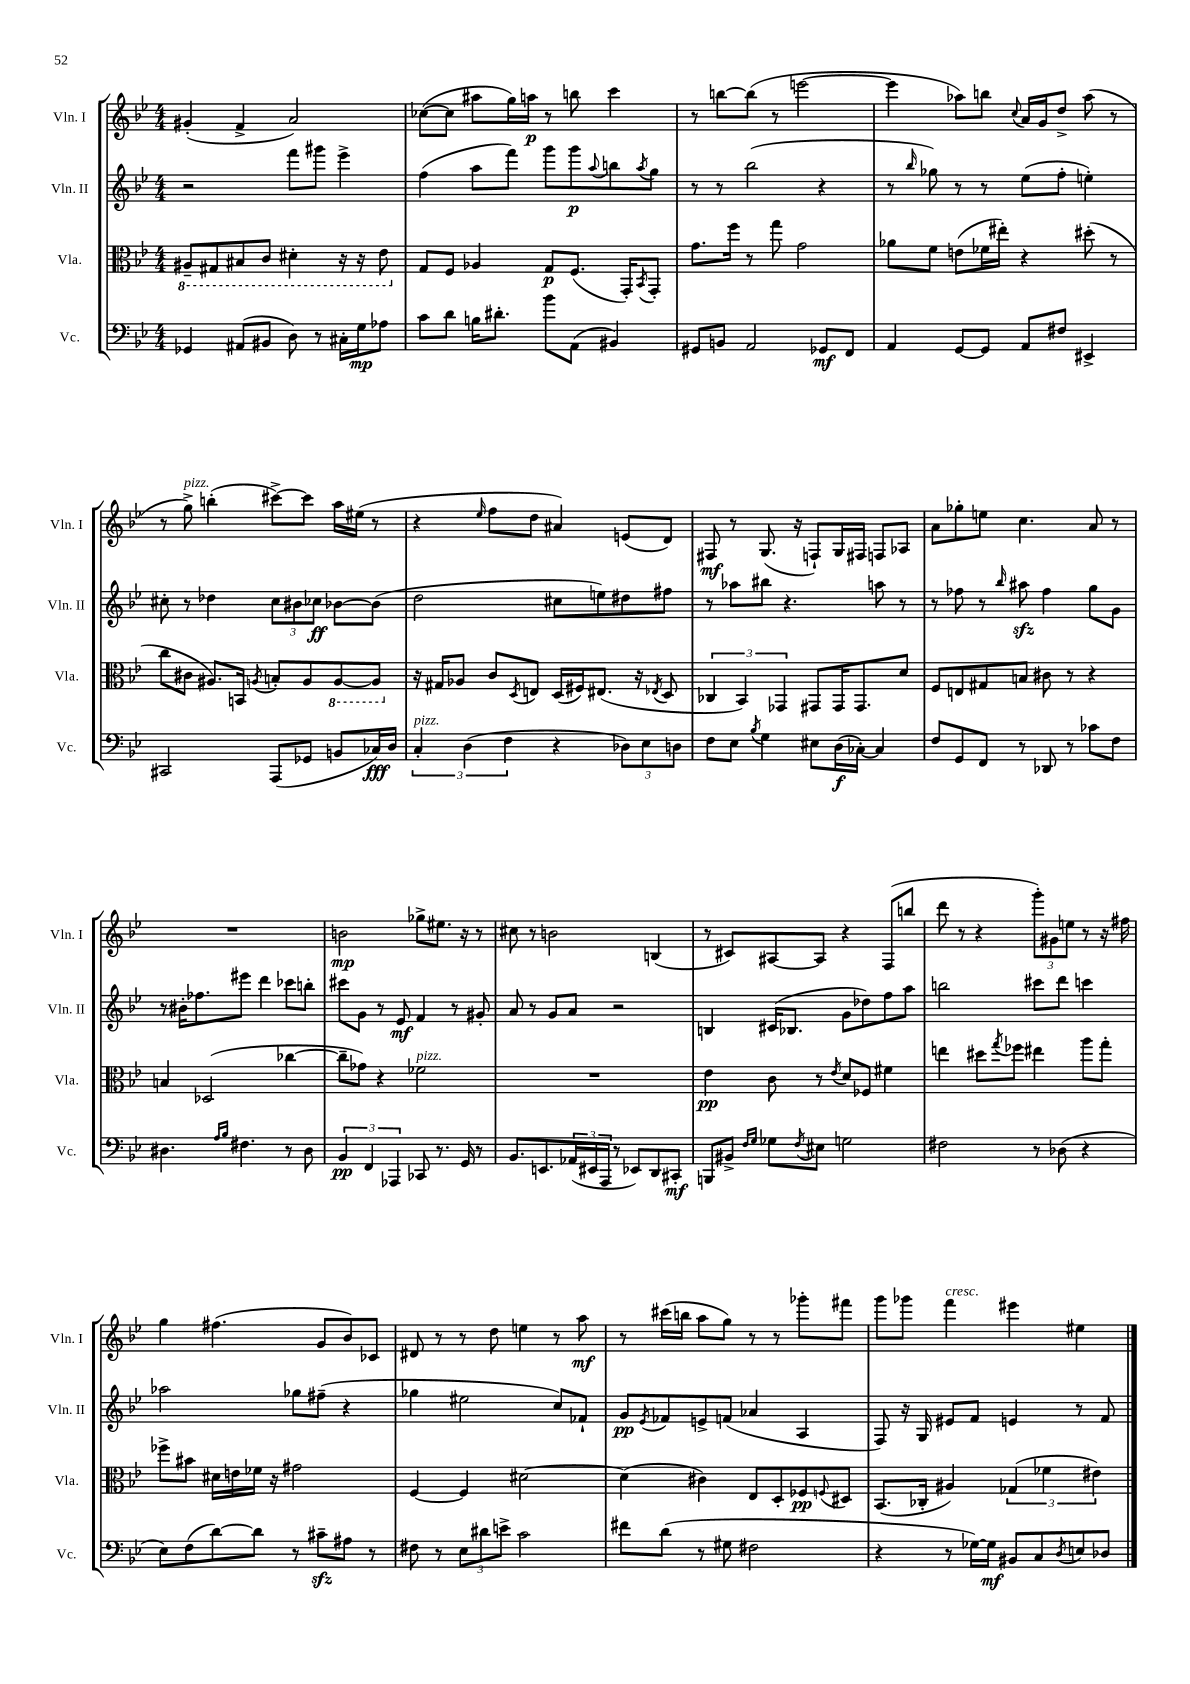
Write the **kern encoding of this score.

**kern	**dynam	**kern	**dynam	**kern	**dynam	**kern	**dynam
*part4	*part4	*part3	*part3	*part2	*part2	*part1	*part1
*staff4	*staff4	*staff3	*staff3	*staff2	*staff2	*staff1	*staff1
*I"Vc.	*	*I"Vla.	*	*I"Vln. II	*	*I"Vln. I	*
*I'Vc.	*	*I'Vla.	*	*I'Vln. II	*	*I'Vln. I	*
*clefF4	*	*clefC3	*	*clefG2	*	*clefG2	*
*k[b-e-]	*	*k[b-e-]	*	*k[b-e-]	*	*k[b-e-]	*
*M4/4	*	*M4/4	*	*M4/4	*	*M4/4	*
*	*	*8ba	*	*	*	*	*
=23	=23	=23	=23	=23	=23	=23	=23
4GG-X/	.	8AA#X~/L	.	2r	.	(4g#X'/	.
.	.	8GG#X/	.	.	.	.	.
(8AA#X/L	.	8BB#X/	.	.	.	4f^/	.
8BB#X/J	.	8C/J	.	.	.	.	.
8D\)	.	4D#X'\	.	8fff\L	.	2a/)	.
8r	.	.	.	8ggg#X\J	.	.	.
16C#X'\LL	.	16r	.	4eee-^\	.	.	.
16G\J	mp	16r	.	.	.	.	.
8A-X\J	.	8E-\	.	.	.	.	.
=24	=24	=24	=24	=24	=24	=24	=24
*	*	*X8ba	*	*	*	*	*
8c\L	.	8G/L	.	(4ff\	.	([8cc-X\L	.
8d\J	.	8F/J	.	.	.	8cc-\J]	.
16Bn\KL	.	4A-X/	.	8aa\L	.	8aa#X\L	.
8.d#X'\J	.	.	.	.	.	.	.
.	.	.	.	8fff\J)	.	16gg\L)	.
.	.	.	.	.	.	16aan\JJ	p
8b-\L	.	8G/L	p	8ggg\L	.	8r	.
(8AA\J	.	(8.F/J	.	8ggg\	p	8bbn\	.
.	.	.	.	8qqaa/	.	.	.
4BB#X/)	.	.	.	8bbn\	.	4ccc\	.
.	.	16GG'/KL)	.	.	.	.	.
.	.	8qBB-/	.	8qaa/	.	.	.
.	.	8GG'/J	.	8gg\J	.	.	.
=25	=25	=25	=25	=25	=25	=25	=25
8GG#X/L	.	8.g\L	.	8r	.	8r	.
8BBn/J	.	.	.	8r	.	[8bbn\L	.
.	.	16ff\Jk	.	.	.	.	.
2AA/	.	8r	.	(2bb-\	.	(8bb\J]	.
.	.	8gg\	.	.	.	8r	.
.	.	2g\	.	.	.	[2eeen\	.
8GG-X/L	mf	.	.	4r	.	.	.
8FF/J	.	.	.	.	.	.	.
=26	=26	=26	=26	=26	=26	=26	=26
4AA/	.	8a-X\L	.	8r	.	4eee\]	.
.	.	.	.	16qqbb-/	.	.	.
.	.	8f\J	.	8gg-X\)	.	.	.
[8GG/L	.	(8en\L	.	8r	.	8aa-X\L)	.
8GG/J]	.	16f-X\L	.	8r	.	8bbn\J	.
.	.	16ee#X'\JJ)	.	.	.	.	.
.	.	.	.	.	.	8qqcc/	.
8AA/L	.	4r	.	(8ee-\L	.	16a/LL	.
.	.	.	.	.	.	16g/J	.
8F#X/J	.	.	.	8ff'\J	.	8dd^/J	.
4EE#X^/	.	(8dd#X'\	.	4een'\)	.	(8aa-\	.
.	.	8r	.	.	.	8r	.
!!LO:LB:g=z
=27	=27	=27	=27	=27	=27	=27	=27
2CC#X/	.	8cc\L	.	8cc#X'\	.	8r	.
!	!	!	!	!	!	!LO:TX:a:i:t=pizz.	!
.	.	8c#X\J	.	8r	.	8gg^\)	.
.	.	8.A#X/L)	.	4dd-X\	.	(4bbn'\	.
.	.	16BBn/Jk	.	.	.	.	.
.	.	8qAn/	.	.	.	.	.
(8AAA/L	.	8Bn'/L	.	12cc#\L	.	[8ccc#X^\L)	.
.	.	.	.	12b#X\	.	.	.
8GG-X/J	.	8A/	.	.	.	8ccc#\J]	.
.	.	.	.	12cc-X\J	ff	.	.
*	*	*8ba	*	*	*	*	*
8BBn/L	.	[8AA/	.	[8b-X\L	.	16aa\LL	.
.	.	.	.	.	.	(16ee#X\JJ	.
16C-X/L)	fff	8AA/J]	.	(8b-\J]	.	8r	.
16D/JJ	.	.	.	.	.	.	.
=28	=28	=28	=28	=28	=28	=28	=28
*	*	*X8ba	*	*	*	*	*
!LO:TX:a:i:t=pizz.	!	!	!	!	!	!	!
6C'/	.	16r	.	2dd\	.	4r	.
.	.	16G#X/KL	.	.	.	.	.
.	.	8A-X/J	.	.	.	.	.
(6D\	.	.	.	.	.	.	.
.	.	.	.	.	.	16qqee-/	.
.	.	8c/L	.	.	.	8ff\L	.
6F\	.	.	.	.	.	.	.
.	.	8qD/	.	.	.	.	.
.	.	8En/J	.	.	.	8dd\J	.
4r	.	(16D/LL	.	8cc#X\L	.	4a#X/)	.
.	.	16F#X/J)	.	.	.	.	.
.	.	(8.E#X/J	.	8een\)	.	.	.
12D-X\L)	.	.	.	8dd#X\	.	(8en/L	.
.	.	16r	.	.	.	.	.
12E-\	.	.	.	.	.	.	.
.	.	8qE-X/	.	.	.	.	.
.	.	8D/	.	8ff#X\J	.	8d/J)	.
12Dn\J	.	.	.	.	.	.	.
=29	=29	=29	=29	=29	=29	=29	=29
8F\L	.	6C-X/	.	8r	.	8F#X/	mf
8E-\J	.	.	.	8aa-X\L	.	8r	.
.	.	6BB-/)	.	.	.	.	.
8qB-/	.	.	.	.	.	.	.
4G\	.	.	.	8bb#X\J	.	(8.G/	.
.	.	6GG-X/	.	.	.	.	.
.	.	.	.	4.r	.	.	.
.	.	.	.	.	.	16r	.
8E#X\L	.	8GG#X/L	.	.	.	8Fn`/L)	.
(16D\L	f	16GG#/K	.	.	.	16G/L	.
[16C-X'\JJ)	.	8.GG#/	.	.	.	16F#X/JJ	.
4C-/]	.	.	.	8aan\	.	8Fn/L	.
.	.	8d/J	.	8r	.	8A-X/J	.
=30	=30	=30	=30	=30	=30	=30	=30
8F/L	.	8F/L	.	8r	.	8a\L	.
8GG/	.	8En/	.	8ff-X\	.	8gg-X'\	.
8FF/J	.	8G#X/	.	8r	.	8een\J	.
.	.	.	.	16qqbb-/	.	.	.
8r	.	8Bn/J	.	8aa#Xzz\	.	4.cc\	.
8DD-X/	.	8c#X\	.	4ff-\	.	.	.
8r	.	8r	.	.	.	.	.
8c-X\L	.	4r	.	8gg\L	.	8a/	.
8F\J	.	.	.	8g\J	.	8r	.
!!LO:LB:g=z
=31	=31	=31	=31	=31	=31	=31	=31
4.D#X\	.	4Bn/	.	8r	.	1r	.
.	.	.	.	16b#X'\KL	.	.	.
.	.	.	.	8.ff-X\	.	.	.
.	.	(2D-X/	.	.	.	.	.
16qqA/LL	.	.	.	.	.	.	.
16qqB-/JJ	.	.	.	.	.	.	.
4.F#X\	.	.	.	8eee#X\J	.	.	.
.	.	.	.	4ddd\	.	.	.
8r	.	[4cc-X\	.	8ccc-X\L	.	.	.
8D#\	.	.	.	8bbn'\J	.	.	.
=32	=32	=32	=32	=32	=32	=32	=32
6BB-/	pp	8cc-~\L]	.	8ccc#X\L	.	2bn\	mp
.	.	8g-X\J)	.	8g\J	.	.	.
6FF/	.	.	.	.	.	.	.
.	.	4r	.	8r	.	.	.
6AAA-X/	.	.	.	.	.	.	.
.	.	.	.	8e-/	mf	.	.
!	!	!LO:TX:a:i:t=pizz.	!	!	!	!	!
8CC-X/	.	2f-X\	.	4f/	.	8gg-X^\L	.
8.r	.	.	.	.	.	8.ee#X\J	.
.	.	.	.	8r	.	.	.
16GG/	.	.	.	.	.	16r	.
8r	.	.	.	8g#X'/	.	8r	.
=33	=33	=33	=33	=33	=33	=33	=33
8.BB-/L	.	1r	.	8a/	.	8cc#X\	.
.	.	.	.	8r	.	8r	.
8.EEn/	.	.	.	.	.	.	.
.	.	.	.	8g/L	.	2bn\	.
(24AA-X/L	.	.	.	8a/J	.	.	.
24EE#X/	.	.	.	.	.	.	.
24AAA/JJ	.	.	.	.	.	.	.
8r	.	.	.	2r	.	.	.
8EE-X/L)	.	.	.	.	.	.	.
8DD/	.	.	.	.	.	(4Bn/	.
8CC#X'/J	mf	.	.	.	.	.	.
=34	=34	=34	=34	=34	=34	=34	=34
8BBBn/L	.	4e-\	pp	4Bn/	.	8r	.
8BB#X^/J	.	.	.	.	.	8c#X/L)	.
16qqF/LL	.	.	.	.	.	.	.
16qqG/JJ	.	.	.	.	.	.	.
8G-X\L	.	8c\	.	(16c#X/KL	.	[8A#X/	.
.	.	.	.	8.B-X/J	.	.	.
8qF/	.	.	.	.	.	.	.
8E#X\J	.	8r	.	.	.	8A#/J]	.
.	.	8qe-/	.	.	.	.	.
2Gn\	.	8d/L	.	8g\L	.	4r	.
.	.	8F-X/J	.	8dd-X\)	.	.	.
.	.	4f#X\	.	8ff\	.	(8F/L	.
.	.	.	.	8aa\J	.	8bbn/J	.
=35	=35	=35	=35	=35	=35	=35	=35
2F#X\	.	4een\	.	2bbn\	.	8ddd\	.
.	.	.	.	.	.	8r	.
.	.	8dd#X\L	.	.	.	4r	.
.	.	8qgg/	.	.	.	.	.
.	.	8ff-X\J	.	.	.	.	.
8r	.	4ee#X\	.	8ccc#X\L	.	12ggg'\L)	.
.	.	.	.	.	.	12g#X\	.
(8D-X\	.	.	.	8ddd\J	.	.	.
.	.	.	.	.	.	12een\J	.
4r	.	8aa\L	.	4cccn\	.	8r	.
.	.	8gg'\J	.	.	.	16r	.
.	.	.	.	.	.	16ff#X\	.
!!LO:LB:g=z
=36	=36	=36	=36	=36	=36	=36	=36
8E-\L)	.	8ff-X^\L	.	2aa-X\	.	4gg\	.
(8F\	.	8b#X\J	.	.	.	.	.
[8d\)	.	16d#X\LL	.	.	.	(4.ff#X\	.
.	.	16en\	.	.	.	.	.
8d\J]	.	16f-X\JJ	.	.	.	.	.
.	.	16r	.	.	.	.	.
8r	.	2g#X\	.	8gg-X\L	.	.	.
8c#Xzz~\L	.	.	.	(8ff#X~\J	.	8g/L	.
8A#X\J	.	.	.	4r	.	8b-/)	.
8r	.	.	.	.	.	8c-X/J	.
=37	=37	=37	=37	=37	=37	=37	=37
8F#X\	.	[4F/	.	4gg-X\	.	8d#X/	.
8r	.	.	.	.	.	8r	.
12E-\L	.	4F/]	.	2ee#X\	.	8r	.
12d#X\	.	.	.	.	.	.	.
.	.	.	.	.	.	8dd\	.
12en^\J	.	.	.	.	.	.	.
2c\	.	[2d#X\	.	.	.	4een\	.
.	.	.	.	8cc/L)	.	8r	.
.	.	.	.	8f-X`/J	.	8aa\	mf
=38	=38	=38	=38	=38	=38	=38	=38
8f#X\L	.	(4d#\]	.	8g/L	pp	8r	.
.	.	.	.	8qe-/	.	.	.
(8d\J	.	.	.	8f-X/	.	(16ccc#X\LL	.
.	.	.	.	.	.	16bbn\JJ	.
8r	.	4c#X\)	.	8en^/	.	8aa\L	.
8G#X\	.	.	.	(8fn/J	.	8gg\J)	.
2F#X\	.	8E-/L	.	4a-X/	.	8r	.
.	.	8D'/	.	.	.	8r	.
.	.	8F-X/	pp	4A/	.	8ggg-X'\L	.
.	.	8qqFn/	.	.	.	.	.
.	.	8D#X/J	.	.	.	8fff#X\J	.
=39	=39	=39	=39	=39	=39	=39	=39
4r	.	(8.BB-/L	.	8F/)	.	8ggg\L	.
.	.	.	.	16r	.	8ggg-X\J	.
.	.	16C-X'/Jk	.	16G/	.	.	.
!	!	!	!	!	!	!LO:TX:a:i:t=cresc.	!
8r	.	4A#X/)	.	8e#X/L	.	4fff\	.
[16G-X\LL)	.	.	.	8f/J	.	.	.
16G-\JJ]	mf	.	.	.	.	.	.
8BB#X/L	.	(6G-X/	.	4en/	.	4eee#X\	.
8C/	.	.	.	.	.	.	.
.	.	6f-X\	.	.	.	.	.
8qD/	.	.	.	.	.	.	.
8En/	.	.	.	8r	.	4ee#X\	.
.	.	6e#X\)	.	.	.	.	.
8D-X/J	.	.	.	8f/	.	.	.
==	==	==	==	==	==	==	==
*-	*-	*-	*-	*-	*-	*-	*-
